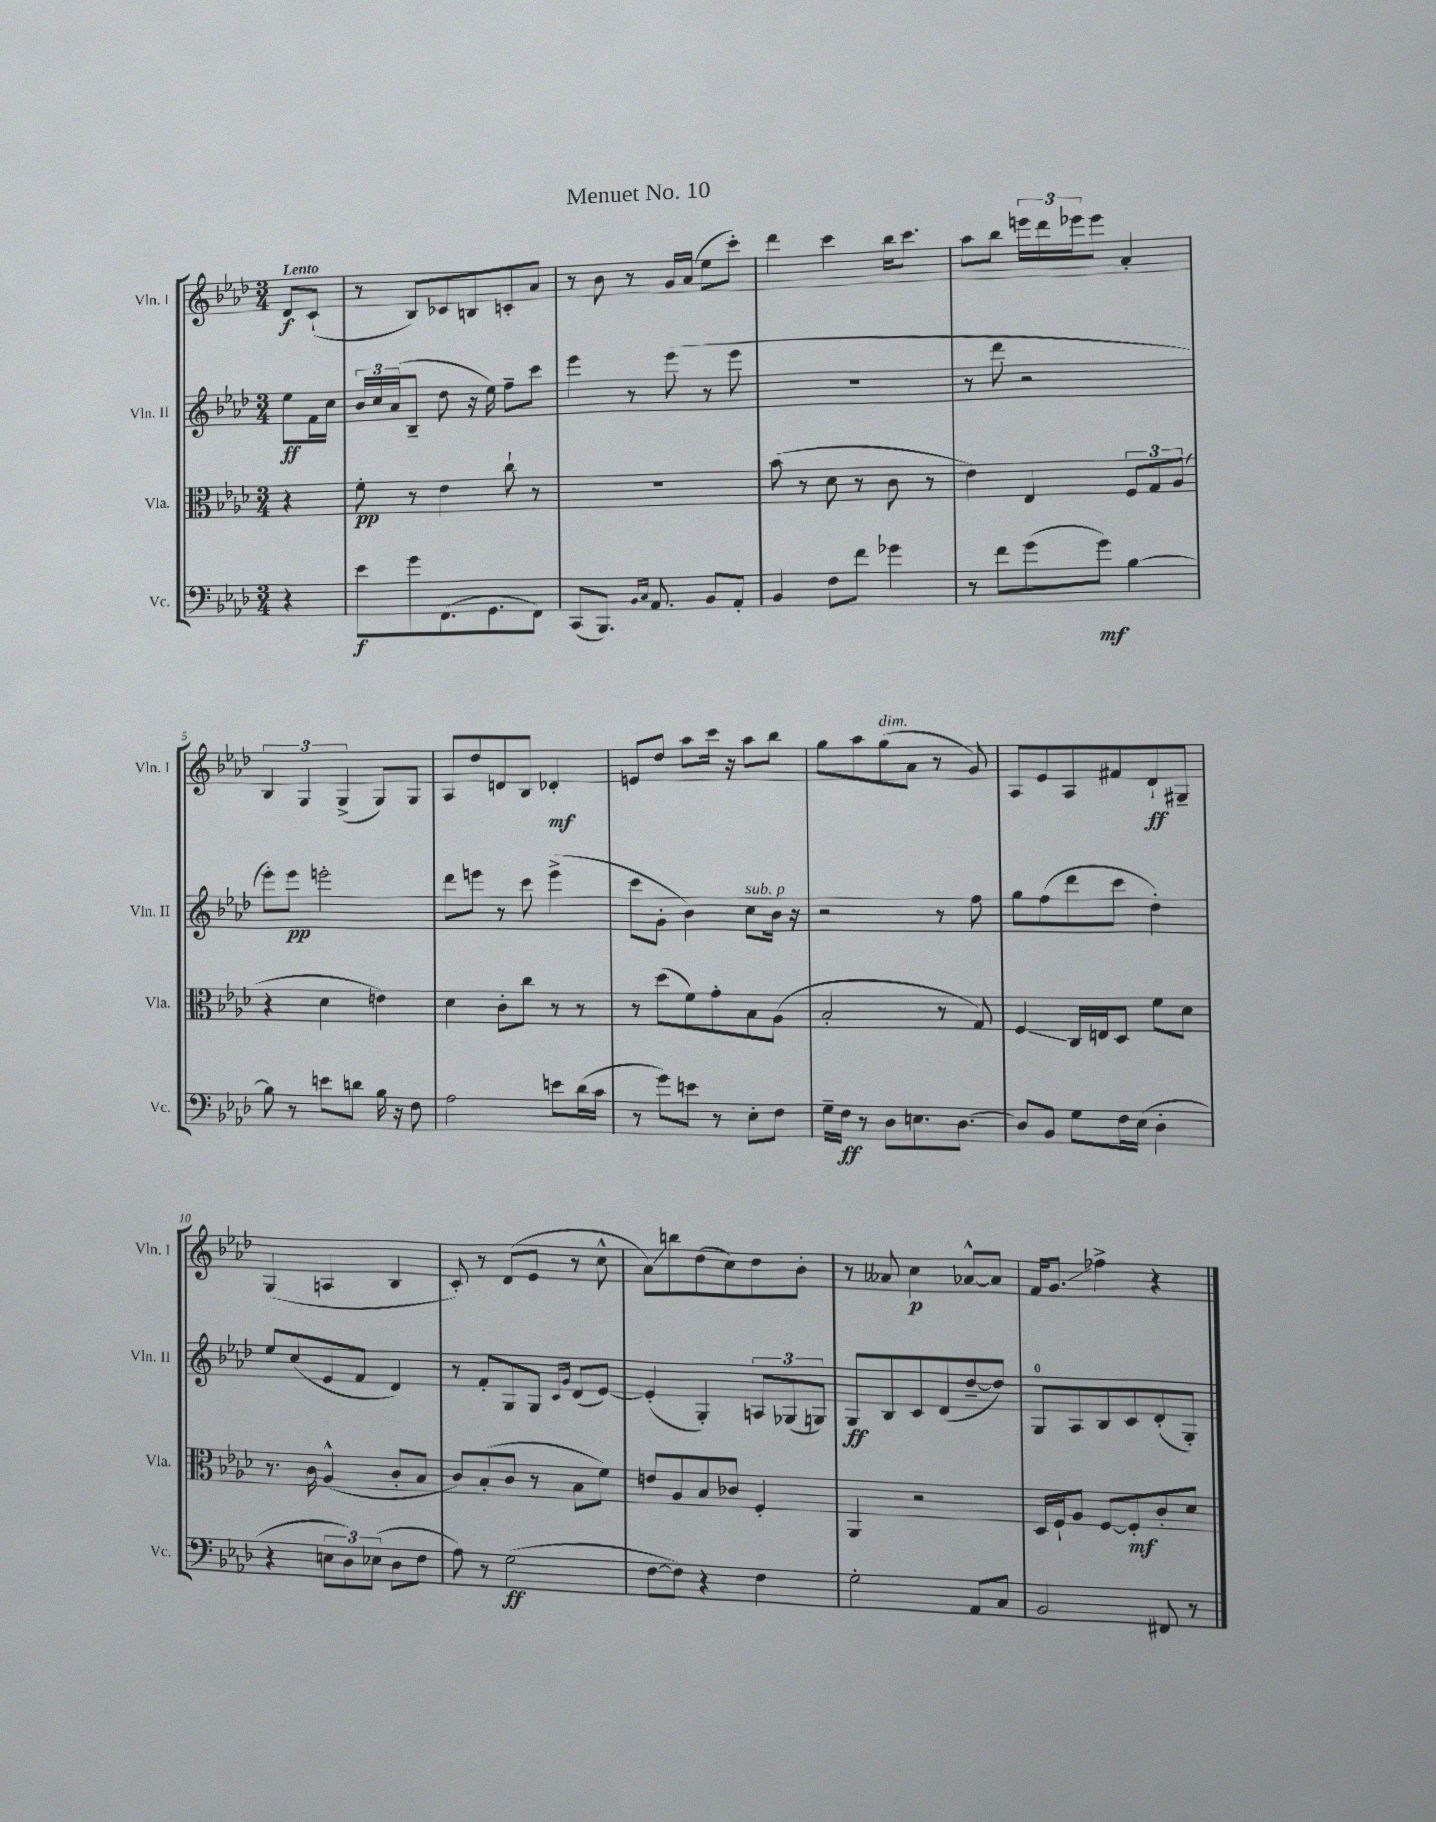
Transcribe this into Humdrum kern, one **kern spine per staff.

**kern	**kern	**kern	**kern
*staff4	*staff3	*staff2	*staff1
*clefF4	*clefC3	*clefG2	*clefG2
*k[b-e-a-d-]	*k[b-e-a-d-]	*k[b-e-a-d-]	*k[b-e-a-d-]
*M3/4	*M3/4	*M3/4	*M3/4
4r	4r	8ee-\L	8d-/L
.	.	16f\L	(8c`/J
.	.	16cc\JJ	.
=	=	=	=
8e-\L	8f'\	24b-/LL	8r
.	.	24cc/	.
.	.	(24a-/J	.
8g\	8r	8B-~/J	8B-/L)
(8.FF\	4e-\	8dd-\	8c-/
.	.	16r	8B/
8.GG\	.	16ee-\)	.
.	8cc`\	8ff~\L	8c'/
8FF\J)	8r	8ccc\J	8a-/J
=	=	=	=
(8CC/L	2.r	4eee-\	8r
8.BBB-/J)	.	.	8b-\
.	.	8r	8r
16qqBB-/LL	.	.	.
16qqC/JJ	.	.	.
8.AA-/	.	.	.
.	.	(8eee-\	16g/LL
.	.	.	(16a-/JJ
8BB-/L	.	8r	8ee-\L
8AA-'/J	.	8eee-\	8ccc'\J)
=	=	=	=
4BB-/	(8b-\	2.r	4ddd-\
.	8r	.	.
8F\L	8d-\	.	4ccc\
8f\J	8r	.	.
4g-\	8c\	.	16bb-\LK
.	.	.	8.ccc\J
.	8r	.	.
=	=	=	=
8r	4e-\)	8r	8aa-\L
8f\L	.	8ddd-\	8bb-\J
(8g\	4E-/	2r	24eee\LL
.	.	.	24ddd-\
.	.	.	24eee-\J
8g\J)	.	.	8eee-\J
[4B-\	12F/L	.	4a-'/
.	12G/	.	.
.	(12A-/J	.	.
=	=	=	=
8B-\]	4r	8eee-'\L)	6B-/
8r	.	8eee-\J	.
.	.	.	6G/
8e\L	4d-\	2eee'\	.
.	.	.	(6G^/
8d\J	.	.	.
16B-\	4e\)	.	8G/L)
16r	.	.	.
8F\	.	.	8G/J
=	=	=	=
2A-\	4d-\	8ddd-\L	8A-/L
.	.	8eee\J	8dd-/
.	8c'\L	8r	8d/
.	8cc\J	8ccc\	8B-/J
8e\L	8r	(4eee^\	4d-'/
(16d-\L	8r	.	.
16c\JJ	.	.	.
=	=	=	=
8r	8r	8ccc\L	8e/L
8g\L)	(8dd-\L	8g'\J	8dd-/J
8e\J	8f\)	4b-\)	8aa-\L
8r	8g'\	.	16ccc\Jk
.	.	.	16r
8E-'\L	8B-\	8cc\L	8aa-\L
8F\J	(8A-\J	16b-\Jk	8bb-\J
.	.	16r	.
=	=	=	=
16G~\LL	2B-'/	2r	8gg\L
16F\JJ	.	.	.
8r	.	.	8aa-\
8D-\L	.	.	(8gg\
8.E\	.	.	8a-\J
.	8r	8r	8r
[8.D-\J	.	.	.
.	8G/)	8ff\	8g/)
=	=	=	=
8D-/]L	4F/	8gg\L	8A-/L
8BB-/J	.	(8ff\	8e-/
8G\L	16C/LL	8ddd-\	8A-/
.	16E/J	.	.
16F\L	8D-/J	8ccc\J	8f#/
(16E-\JJ	.	.	.
4D-'\	8f\L	4dd-'\)	8d-`/
.	8d-\J	.	8G#~/J
=	=	=	=
4r	8.r	8ee-/L	(4G/
.	.	(8cc/	.
.	16c\	.	.
12E\L	(4A-^^/	8e-/	4A/
12D-\)	.	.	.
.	.	8f/J	.
(12E-\J	.	.	.
8D-\L	8c'/L	4d-/)	4B-/
8F\J	8B-/J	.	.
=	=	=	=
8A-\)	8c/L)	8r	8c'/)
8r	(8B-'/	8f'/L	8r
(2G\	8c/J	8G/	(8d-/L
.	8r	8G/J	8e-/J
.	.	16qqc/LL	.
.	.	16qqg/JJ	.
.	8B-\L	(8d-/L	8r
.	8f\J)	[8e-/J)	8cc^^\
=	=	=	=
[8F\L	8e/L	(4e-'/]	8a-\L)
8F\]J)	8A-/	.	8bb\
4r	8B-/	4G'/)	(8dd-\
.	8c-/J	.	8cc\)
4F\	4F'/	12A/L	8dd-\
.	.	(12G-/	.
.	.	.	8b-'\J
.	.	12G/J)	.
=	=	=	=
2G'\	4AA-/	8G/L	8r
.	.	8B-/	8a--/
.	2r	8c/	4cc\
.	.	(8d-/	.
8AA-/L	.	[8dd-~/	[8a-^^/L
8C/J	.	8dd-/]J)	8a-/]J
=	=	=	=
2BB-/	16D-/LL	8G/L	16f/LK
.	16F`/J	.	8.g/J
.	8A-/J	8A-/	.
.	[8F/L	8B-/	4ff-^\
.	8F'/]	8c/	.
8FF#/	8c'/	(8d-'/	4r
8r	8d-/J	8G'/J)	.
==	==	==	==
*-	*-	*-	*-
